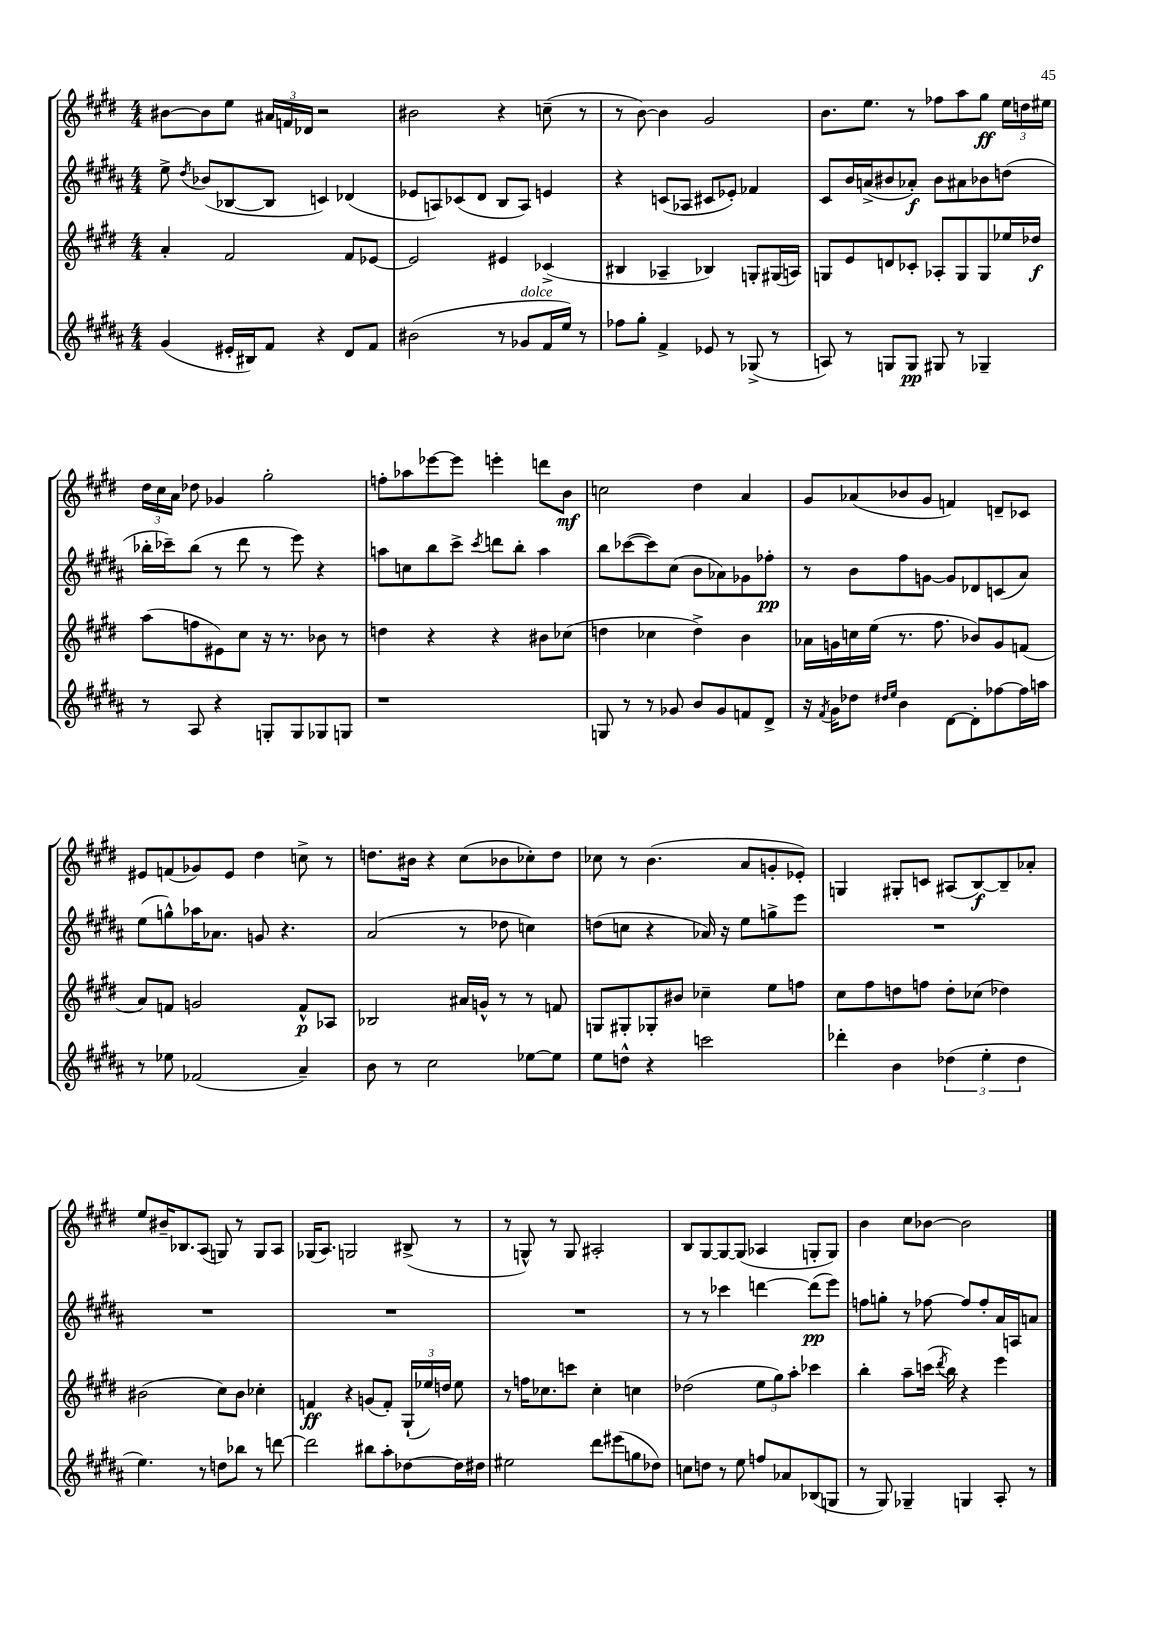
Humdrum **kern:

**kern	**dynam	**kern	**dynam	**kern	**dynam	**kern	**dynam
*part4	*part4	*part3	*part3	*part2	*part2	*part1	*part1
*staff4	*staff4	*staff3	*staff3	*staff2	*staff2	*staff1	*staff1
*clefG2	*	*clefG2	*	*clefG2	*	*clefG2	*
*k[f#c#g#d#a#]	*	*k[f#c#g#d#]	*	*k[f#c#g#d#a#]	*	*k[f#c#g#d#]	*
*M4/4	*	*M4/4	*	*M4/4	*	*M4/4	*
=11	=11	=11	=11	=11	=11	=11	=11
(4g#/	.	4a'/	.	8ee^\	.	[8b#X\L	.
.	.	.	.	8qdd#/	.	.	.
.	.	.	.	(8b-X/L	.	8b#\]	.
16e#X'/LL	.	2f#/	.	[8B-X/	.	8ee\J	.
16B#X/J)	.	.	.	.	.	.	.
8f#/J	.	.	.	8B-/J]	.	24a#X/LL	.
.	.	.	.	.	.	24fn/	.
.	.	.	.	.	.	24d-X/JJ	.
4r	.	.	.	4cn/)	.	2r	.
8d#/L	.	8f#/L	.	(4d-X/	.	.	.
8f#/J	.	[8e-X/J	.	.	.	.	.
=12	=12	=12	=12	=12	=12	=12	=12
(2b#X\	.	2e-/]	.	8e-X/L	.	2b#X\	.
.	.	.	.	8An/)	.	.	.
.	.	.	.	(8c-X/	.	.	.
.	.	.	.	8d#/J	.	.	.
8r	.	4e#X/	.	8B/L	.	4r	.
!LO:TX:a:i:t=dolce	!	!	!	!	!	!	!
8g-X/L	.	.	.	8A/J)	.	.	.
16f#/L	.	(4c-X^/	.	4en/	.	(8ccn~\	.
16ee/JJ)	.	.	.	.	.	.	.
8r	.	.	.	.	.	8r	.
=13	=13	=13	=13	=13	=13	=13	=13
8ff-X\L	.	4B#X/	.	4r	.	8r	.
8gg#'\J	.	.	.	.	.	[8b\)	.
4f#^/	.	4A-X~/	.	(8cn/L	.	4b\]	.
.	.	.	.	8A-X/J	.	.	.
8e-X/	.	4B-X/)	.	8c#X/L	.	2g#/	.
8r	.	.	.	8e-X'/J)	.	.	.
(8G-X^/	.	8Gn'/L	.	4f-X/	.	.	.
8r	.	(16G#X/L	.	.	.	.	.
.	.	16An/JJ)	.	.	.	.	.
=14	=14	=14	=14	=14	=14	=14	=14
8An/)	.	8Gn/L	.	8c#/L	.	8.b\L	.
8r	.	8e/	.	16b/L	.	.	.
.	.	.	.	(16an^/J	.	8.ee\J	.
8Gn/L	.	8dn/	.	8b#X/	.	.	.
8G/J	pp	8c-X'/J	.	8a-X'/J)	f	8r	.
8G#X/	.	8A-X'/L	.	8b#\L	.	8ff-X\L	.
8r	.	8G/	.	8a#X\	.	8aa\	.
4G-X~/	.	8G/	.	8b-X\	.	8gg#\J	ff
.	.	16ee-X/L	.	(8ddn\J	.	24ee\LL	.
.	.	.	.	.	.	24ddn\	.
.	.	16dd-X/JJ	f	.	.	.	.
.	.	.	.	.	.	24ee#X\JJ	.
!!LO:LB:g=z
=15	=15	=15	=15	=15	=15	=15	=15
8r	.	(8aa\L	.	16bb-X'\LL	.	24dd#\LL	.
.	.	.	.	.	.	24cc#\	.
.	.	.	.	16ccc-X~\J)	.	.	.
.	.	.	.	.	.	24a\JJ	.
8A#/	.	8ffn\	.	(8bb-\J	.	8dd-X\	.
4r	.	8e#X\)	.	8r	.	4g-X/	.
.	.	8cc#\J	.	8ddd#\	.	.	.
8Gn'/L	.	16r	.	8r	.	2gg#'\	.
.	.	8.r	.	.	.	.	.
8G/	.	.	.	8eee\)	.	.	.
8G-X/	.	8b-X\	.	4r	.	.	.
8Gn/J	.	8r	.	.	.	.	.
=16	=16	=16	=16	=16	=16	=16	=16
1r	.	4ddn\	.	8aan\L	.	8ffn'\L	.
.	.	.	.	8ccn\	.	8aa-X\	.
.	.	4r	.	8bb\	.	[8eee-X\	.
.	.	.	.	8ccc#^\J	.	8eee-\J]	.
.	.	.	.	8qccc#/	.	.	.
.	.	4r	.	8dddn\L	.	4eeen'\	.
.	.	.	.	8bb'\J	.	.	.
.	.	8b#X\L	.	4aa\	.	8dddn\L	.
.	.	(8cc-X\J	.	.	.	8b\J	mf
=17	=17	=17	=17	=17	=17	=17	=17
8Gn/	.	4ddn\	.	8bb\L	.	2ccn\	.
8r	.	.	.	([8ccc-X\	.	.	.
8r	.	4cc-X\	.	8ccc-\])	.	.	.
8g-X/	.	.	.	(8cc#\J	.	.	.
8b/L	.	4dd^\)	.	8b\L	.	4dd#\	.
8g-/	.	.	.	8a-X\)	.	.	.
8fn/	.	4b\	.	8g-X\	.	4a/	.
8d#^/J	.	.	.	8ff-X'\J	pp	.	.
=18	=18	=18	=18	=18	=18	=18	=18
16r	.	16a-X\LL	.	8r	.	8g#/L	.
8qf#/	.	.	.	.	.	.	.
16g#\KL	.	16gn\	.	.	.	.	.
8dd-X\J	.	16ccn\	.	8b\L	.	(8a-X/	.
.	.	(16ee\JJ	.	.	.	.	.
16qqdd#X/LL	.	.	.	.	.	.	.
16qqee/JJ	.	.	.	.	.	.	.
4b\	.	8.r	.	8ff#\	.	8b-X/	.
.	.	.	.	[8gn\J	.	8g#/J	.
.	.	8.ff#\	.	.	.	.	.
[8d#\L	.	.	.	8g/L]	.	4fn/)	.
8d#'\]	.	8b-X/L)	.	8d-X/	.	.	.
[8ff-X\	.	8g/	.	(8cn/	.	8dn~/L	.
16ff-\L]	.	(8fn/J	.	8a#/J)	.	8c-X/J	.
16aan\JJ	.	.	.	.	.	.	.
!!LO:LB:g=z
=19	=19	=19	=19	=19	=19	=19	=19
8r	.	8a/L)	.	(8ee\L	.	8e#X/L	.
8ee-X\	.	8fn/J	.	8ggn^^\)	.	(8fn/	.
(2f-X/	.	2gn/	.	16aa-X\K	.	8g-X/)	.
.	.	.	.	8.a-X\J	.	.	.
.	.	.	.	.	.	8e#/J	.
.	.	.	.	8gn/	.	4dd#\	.
.	.	.	.	4.r	.	.	.
4a#~/)	.	8f^^/L	p	.	.	8ccn^\	.
.	.	8A-X/J	.	.	.	8r	.
=20	=20	=20	=20	=20	=20	=20	=20
8b\	.	2B-X/	.	(2a#/	.	8.ddn\L	.
8r	.	.	.	.	.	.	.
.	.	.	.	.	.	16b#X\Jk	.
2cc#\	.	.	.	.	.	4r	.
.	.	16a#X/LL	.	8r	.	(8cc#\L	.
.	.	16gn^^/JJ	.	.	.	.	.
.	.	8r	.	8dd-X\	.	8b-X\	.
[8ee-X\L	.	8r	.	4ccn\)	.	8cc-X'\)	.
8ee-\J]	.	8fn/	.	.	.	8dd\J	.
=21	=21	=21	=21	=21	=21	=21	=21
8ee\L	.	8Gn/L	.	(8ddn\L	.	8cc-X\	.
8ddn^^\J	.	8G#X'/	.	8ccn\J	.	8r	.
4r	.	8G-X'/	.	4r	.	(4.b\	.
.	.	8b#X/J	.	.	.	.	.
2cccn\	.	4cc-X~\	.	16a-X/)	.	.	.
.	.	.	.	16r	.	.	.
.	.	.	.	8ee\L	.	8a/L	.
.	.	8ee\L	.	8ggn^\	.	8gn'/	.
.	.	8ffn\J	.	8eee\J	.	8e-X'/J)	.
=22	=22	=22	=22	=22	=22	=22	=22
4ddd-X'\	.	8cc#\L	.	1r	.	4Gn/	.
.	.	8ff#\	.	.	.	.	.
4b\	.	8ddn\	.	.	.	8G#X'/L	.
.	.	8ffn\J	.	.	.	8cn/J	.
(6dd-X\	.	8dd'\L	.	.	.	(8A#X/L	.
.	.	(8cc-X\J	.	.	.	[8B/)	f
6ee'\	.	.	.	.	.	.	.
.	.	4dd-X\)	.	.	.	8B~/]	.
6dd-\	.	.	.	.	.	.	.
.	.	.	.	.	.	8a-X'/J	.
!!LO:LB:g=z
=23	=23	=23	=23	=23	=23	=23	=23
4.ee\)	.	(2b#X\	.	1r	.	8ee/L	.
.	.	.	.	.	.	16b#X~/K	.
.	.	.	.	.	.	8.B-X/	.
8r	.	.	.	.	.	(8A/J	.
8ddn\L	.	8cc#\L)	.	.	.	8Gn/)	.
8bb-X\J	.	8b#\J	.	.	.	8r	.
8r	.	4cc-X'\	.	.	.	8G/L	.
[8dddn\	.	.	.	.	.	8A/J	.
=24	=24	=24	=24	=24	=24	=24	=24
2ddd\]	.	4fn/	ff	1r	.	(16G-X/KL	.
.	.	.	.	.	.	8.A/J)	.
.	.	4r	.	.	.	2Gn/	.
8bb#X\L	.	(8gn/L	.	.	.	.	.
8aa#'\	.	8f'/J)	.	.	.	.	.
[8dd-X\	.	(24G#`/LL	.	.	.	(8B#X^/	.
.	.	24ee-X/)	.	.	.	.	.
.	.	24ddn/JJ	.	.	.	.	.
16dd-\L]	.	8ee-\	.	.	.	8r	.
16dd#X\JJ	.	.	.	.	.	.	.
=25	=25	=25	=25	=25	=25	=25	=25
2ee#X\	.	8r	.	1r	.	8r	.
.	.	16ffn\KL	.	.	.	8Gn^^/)	.
.	.	8.cc-X\	.	.	.	.	.
.	.	.	.	.	.	8r	.
.	.	8cccn\J	.	.	.	8G/	.
8ddd#\L	.	4cc-'\	.	.	.	2A#X'/	.
(8eee#X\	.	.	.	.	.	.	.
8ggn\	.	4ccn\	.	.	.	.	.
8dd-X\J)	.	.	.	.	.	.	.
=26	=26	=26	=26	=26	=26	=26	=26
8ccn\L	.	(2dd-X\	.	8r	.	8B/L	.
8ddn\J	.	.	.	8r	.	[8G#/	.
8r	.	.	.	4ccc-X\	.	8G#/_	.
8ee\	.	.	.	.	.	(8G#/J]	.
8ffn/L	.	12ee\L	.	[4dddn\	.	4A-X/	.
.	.	12gg#\)	.	.	.	.	.
8a-X/	.	.	.	.	.	.	.
.	.	12aa'\J	.	.	.	.	.
(8B-X/	.	4ccc-X\	.	(8ddd\L]	pp	8Gn'/L	.
8Gn/J	.	.	.	8eee\J)	.	8G/J)	.
=27	=27	=27	=27	=27	=27	=27	=27
8r	.	4bb'\	.	8ffn\L	.	4b\	.
8G#/)	.	.	.	8ggn'\J	.	.	.
4G-X~/	.	8aa~\L	.	8r	.	8cc#\L	.
.	.	(16cccn\Jk	.	[8ff-X\	.	[8b-X\J	.
.	.	8qddd#/	.	.	.	.	.
.	.	16bb\)	.	.	.	.	.
4Gn/	.	4r	.	8ff-/L]	.	2b-\]	.
.	.	.	.	8ff-'/	.	.	.
8A#'/	.	4eee\	.	16a#/L	.	.	.
.	.	.	.	16An/J	.	.	.
8r	.	.	.	8an/J	.	.	.
==	==	==	==	==	==	==	==
*-	*-	*-	*-	*-	*-	*-	*-
